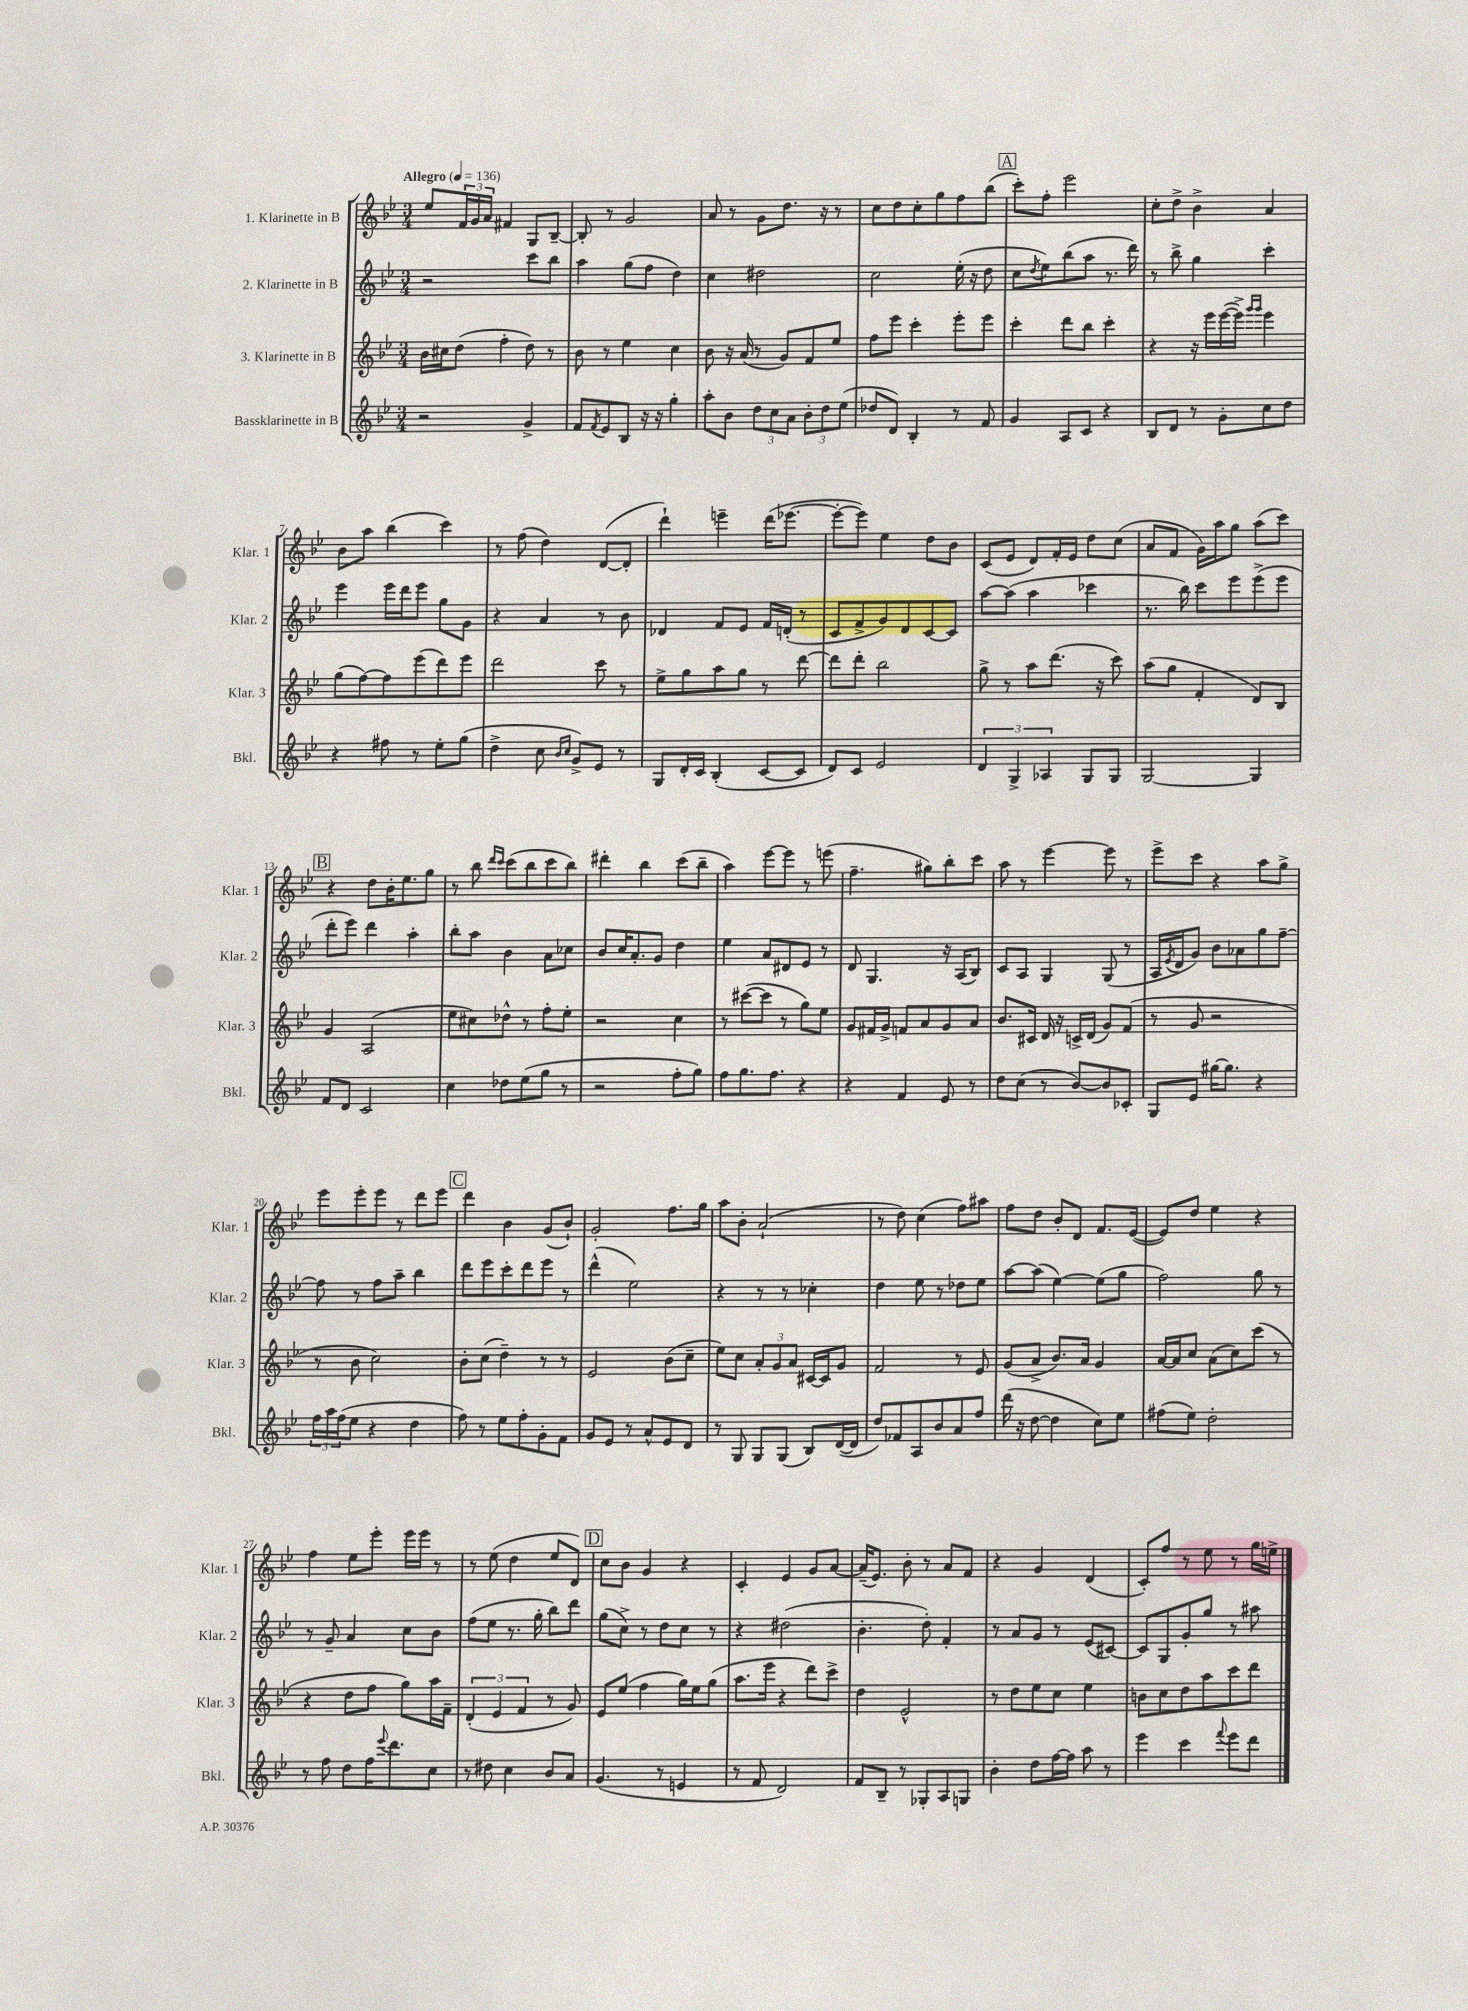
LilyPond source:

<<
\new StaffGroup <<
\new Staff = "s0" \with { instrumentName = "1. Klarinette in B" shortInstrumentName = "Klar. 1" } {
    \clef treble \key bes \major \numericTimeSignature \time 3/4 \tempo "Allegro" 4 = 136
    ees''8 \tuplet 3/2 { f'16 g'16 a'16 } fis'4 g8 bes8~-- |
    bes8-. r8 g'2 |
    a'8 r8 g'8 d''8. r16 r8 |
    c''8 d''8 c''8-. g''8 f''8 bes''8( |
    \mark \markup { \box "A" } c'''8-.) f''8-. ees'''2 |
    c''8-. d''8-> bes'4-> a'4 |
    bes'8 a''8 bes''4( c'''4) |
    r8 f''8( d''4) d'8~( d'8-. |
    d'''4-!) e'''4-- d'''16( ees'''8.~ |
    ees'''8~-. ees'''8) ees''4 d''8 bes'8 |
    c'8( ees'8 d'8) f'16-. ees'16 d''8 c''8( |
    a'8 f'8 g'16) a''16 g''8 a''8( c'''8) |
    \mark \markup { \box "B" } r4 d''8 bes'16-. ees''8. g''8 |
    r8 bes''8 \grace { d'''16 c'''16 } c'''8( bes''8 c'''8 bes''8) |
    dis'''4-. bes''4 c'''8( bes''8-- |
    a''4) ees'''8~ ees'''8 r8 e'''8( |
    f''4.-- gis''8) bes''8-. c'''8 |
    a''8 r8 ees'''4~ ees'''8 r8 |
    ees'''8-> c'''8 r4 a''8 g''8-> |
    ees'''8 ees'''8-. ees'''8 r8 d'''8 ees'''8 |
    \mark \markup { \box "C" } d'''4 bes'4 g'8( bes'8-!) |
    g'2-. f''8. g''16 |
    a''8 bes'8-. a'2-!( |
    r8 d''8) c''4( f''8) ais''8 |
    f''8 d''8 bes'8-. d'8 f'8. ees'16~( |
    ees'8) d''8 ees''4 r4 |
    f''4 ees''8 ees'''8-. ees'''16 ees'''16 r8 |
    r8 ees''8( d''4 ees''8 d'8) |
    \mark \markup { \box "D" } c''8 bes'8 g'4 r4 |
    c'4-. ees'4 g'8 a'8~ |
    a'16--( ees'8.) bes'8-. r8 a'8 f'8 |
    r4 g'4 d'4( |
    c'8-.) f''8 r8 ees''8 r8 g''16 e''16-> \bar "|." |
}
\new Staff = "s1" \with { instrumentName = "2. Klarinette in B" shortInstrumentName = "Klar. 2" } {
    \clef treble \key bes \major \numericTimeSignature \time 3/4
    r2 c'''8 bes''8 |
    a''4 g''8( f''8 d''4) |
    c''4 dis''2 |
    c''2 ees''16-.( r16 d''8 |
    \mark \markup { \box "A" } c''8 \acciaccatura { d''8 } ees''8) bes''8( a''8 r8. d'''16) |
    r8 bes''8-> g''4 c'''4-. |
    ees'''4 ees'''16 d'''16 ees'''8 g''8 g'8 |
    r4 a'4 r8 bes'8 |
    des'4 f'8 ees'8 f'16 d'16-.( r8 |
    c'8 f'8-> g'8) d'8 c'8~ c'8 |
    a''8~ a''8( a''4 ces'''4 |
    r8. bes''16) c'''8 ees'''8 ees'''8->( ees'''8 |
    \mark \markup { \box "B" } d'''8-. ees'''8) d'''4 a''4-. |
    bes''8-. a''8 bes'4 a'8 ces''8 |
    bes'8 c''16 a'8.-. g'8 d''4 |
    ees''4 a'8 dis'8 ees'8 r8 |
    d'8 g4. r16 a16( bes8) |
    c'8 a8 g4 g8( r8 |
    a16 \acciaccatura { ees'8 } d'16 g'8) bes'8 aes'8 g''8 f''8~-- |
    f''8 r8 f''8 a''8-- bes''4 |
    \mark \markup { \box "C" } d'''8 ees'''8 c'''8-. d'''8 ees'''8 r8 |
    d'''4-^( ees''2) |
    r4 r8 r8 ces''4-. |
    d''4 ees''8 r8 des''8 ees''8 |
    a''8~ a''8( ees''4~) ees''8( g''8 |
    f''2) g''8 r8 |
    r8 g'8-- a'4 c''8 bes'8 |
    f''8( ees''8 r8. g''16-. bes''8) d'''8 |
    \mark \markup { \box "D" } g''8( c''8->) r8 d''8 c''8 r8 |
    r4 dis''2( |
    bes'4.-. d''8-.) f'4-. |
    r8 a'8 g'8 r8 ees'8( cis'8~) |
    cis'8 g8 g'8-. g''8 r8 ais''8 \bar "|." |
}
\new Staff = "s2" \with { instrumentName = "3. Klarinette in B" shortInstrumentName = "Klar. 3" } {
    \clef treble \key bes \major \numericTimeSignature \time 3/4
    bes'16 cis''16 d''8( f''4-. d''8) r8 |
    bes'8 r8 ees''4 c''4 |
    bes'8 r16 a'16( r8 g'8) f'8 ees''8 |
    f''8 ees'''8 c'''4-. ees'''8-. ees'''8 |
    \mark \markup { \box "A" } c'''4-. d'''8 bes''8 c'''4-. |
    r4 r16 ees'''16 ees'''16~( ees'''16->) \grace { g'''16 g'''16 } ees'''4 |
    g''8( f''8~) f''8 ees'''8( d'''8) ees'''8 |
    d'''2 c'''8 r8 |
    ees''8-> g''8 a''8 g''8 r8 d'''8~ |
    d'''8 d'''8-. bes''2 |
    g''8-> r8 a''8 d'''8.( r16 c'''8) |
    a''8( g''8 f'4-. d'8) bes8 |
    \mark \markup { \box "B" } g'4 a2( |
    ees''8 cis''8) des''8-^ r8 f''8-. ees''8-. |
    r2 c''4 |
    r8 cis'''8~( cis'''8 r8 g''8) ees''8 |
    g'8 fis'16 g'16-> f'8 a'8 g'8 a'8 |
    bes'8. cis'16 d'16 r16 c'16-> d'16( g'8) f'8( |
    r8 g'8 r2 |
    r8 bes'8 c''2) |
    \mark \markup { \box "C" } bes'8-. c''8( d''4--) r8 r8 |
    ees'2 bes'8( c''8-- |
    ees''8) c''8 \tuplet 3/2 { a'8-. g'8 a'8 } cis'16~ cis'16 g'8 |
    f'2 r8 ees'8 |
    g'8( a'8-> bes'8.) a'16 g'4 |
    a'16~ a'16 c''8 a'8( c''8) c'''8( r8 |
    r4 d''8 f''8 g''8) a''16 f'16-- |
    \tuplet 3/2 { d'4-.( ees'4 f'4 } r8 g'8) |
    \mark \markup { \box "D" } ees'8 ees''8( f''4 g''16) ees''16 g''8( |
    a''8. ees'''16 r4 d'''8) c'''8-> |
    d''4 ees'2-^ |
    r8 d''8 ees''8 c''8 ees''4 |
    b'8 c''8 d''8 a''8 c'''8 d'''8 \bar "|." |
}
\new Staff = "s3" \with { instrumentName = "Bassklarinette in B" shortInstrumentName = "Bkl." } {
    \clef treble \key bes \major \numericTimeSignature \time 3/4
    r2 g'4-> |
    f'8 \acciaccatura { f'8 } ees'8 bes8 r16 r16 g''4-. |
    a''8-. bes'8 \tuplet 3/2 { d''8 c''8 a'8 } \tuplet 3/2 { bes'8-. d''8 ees''8( } |
    des''8 d'8) bes4-. r8 f'8 |
    \mark \markup { \box "A" } g'4 a8 c'8 r4 |
    bes8 d'8 r8 g'8-. c''8 d''8 |
    r4 fis''8 r8 ees''8-. g''8( |
    d''4-> c''8 \grace { bes'16 c''16 } g'8->) ees'8 r8 |
    g8 d'16-. c'16 bes4-.( c'8~ c'8 |
    d'8) c'8 ees'2 |
    \tuplet 3/2 { d'4 g4-> aes4 } g8 g8 |
    g2~ g4 |
    \mark \markup { \box "B" } f'8 d'8 c'2 |
    c''4 des''8 ees''8( g''8 r8 |
    r2 f''8-. g''8) |
    f''8 g''8. f''8. r4 |
    r4 f'4 ees'8 r8 |
    d''8 c''8( r8 bes'8~) bes'8 ces'8-. |
    g8 ees'8 gis''16~ gis''8. r4 |
    \tuplet 3/2 { f''16 a''16 f''16( } ees''8 r4 d''4 |
    \mark \markup { \box "C" } f''8) r8 ees''8 f''8-. g'8-. f'8 |
    g'8 ees'8 r8 a'8-^ ees'8 d'8 |
    r8 g8 g8 g8( bes8) d'16~( d'16 |
    d''8) fes'8 a8 bes'8 a'8 f''8 |
    d'''16( r16 d''8~ d''4 c''8) ees''8 |
    fis''8( ees''8) d''2-. |
    r8 f''8 d''8 f''16 \appoggiatura { ees'''8 } d'''8. c''8 |
    r8 dis''8 c''4 bes'8 a'8 |
    \mark \markup { \box "D" } g'4.( r8 e'4 |
    r8 f'8 d'2) |
    f'8 bes8-- r8 ges8-. a8 g8 |
    bes'4-. d''8 f''16~ f''16 a''8 r8 |
    ees'''4 c'''4 \appoggiatura { f'''8 } ees'''8 d'''8 \bar "|." |
}
>>
>>
